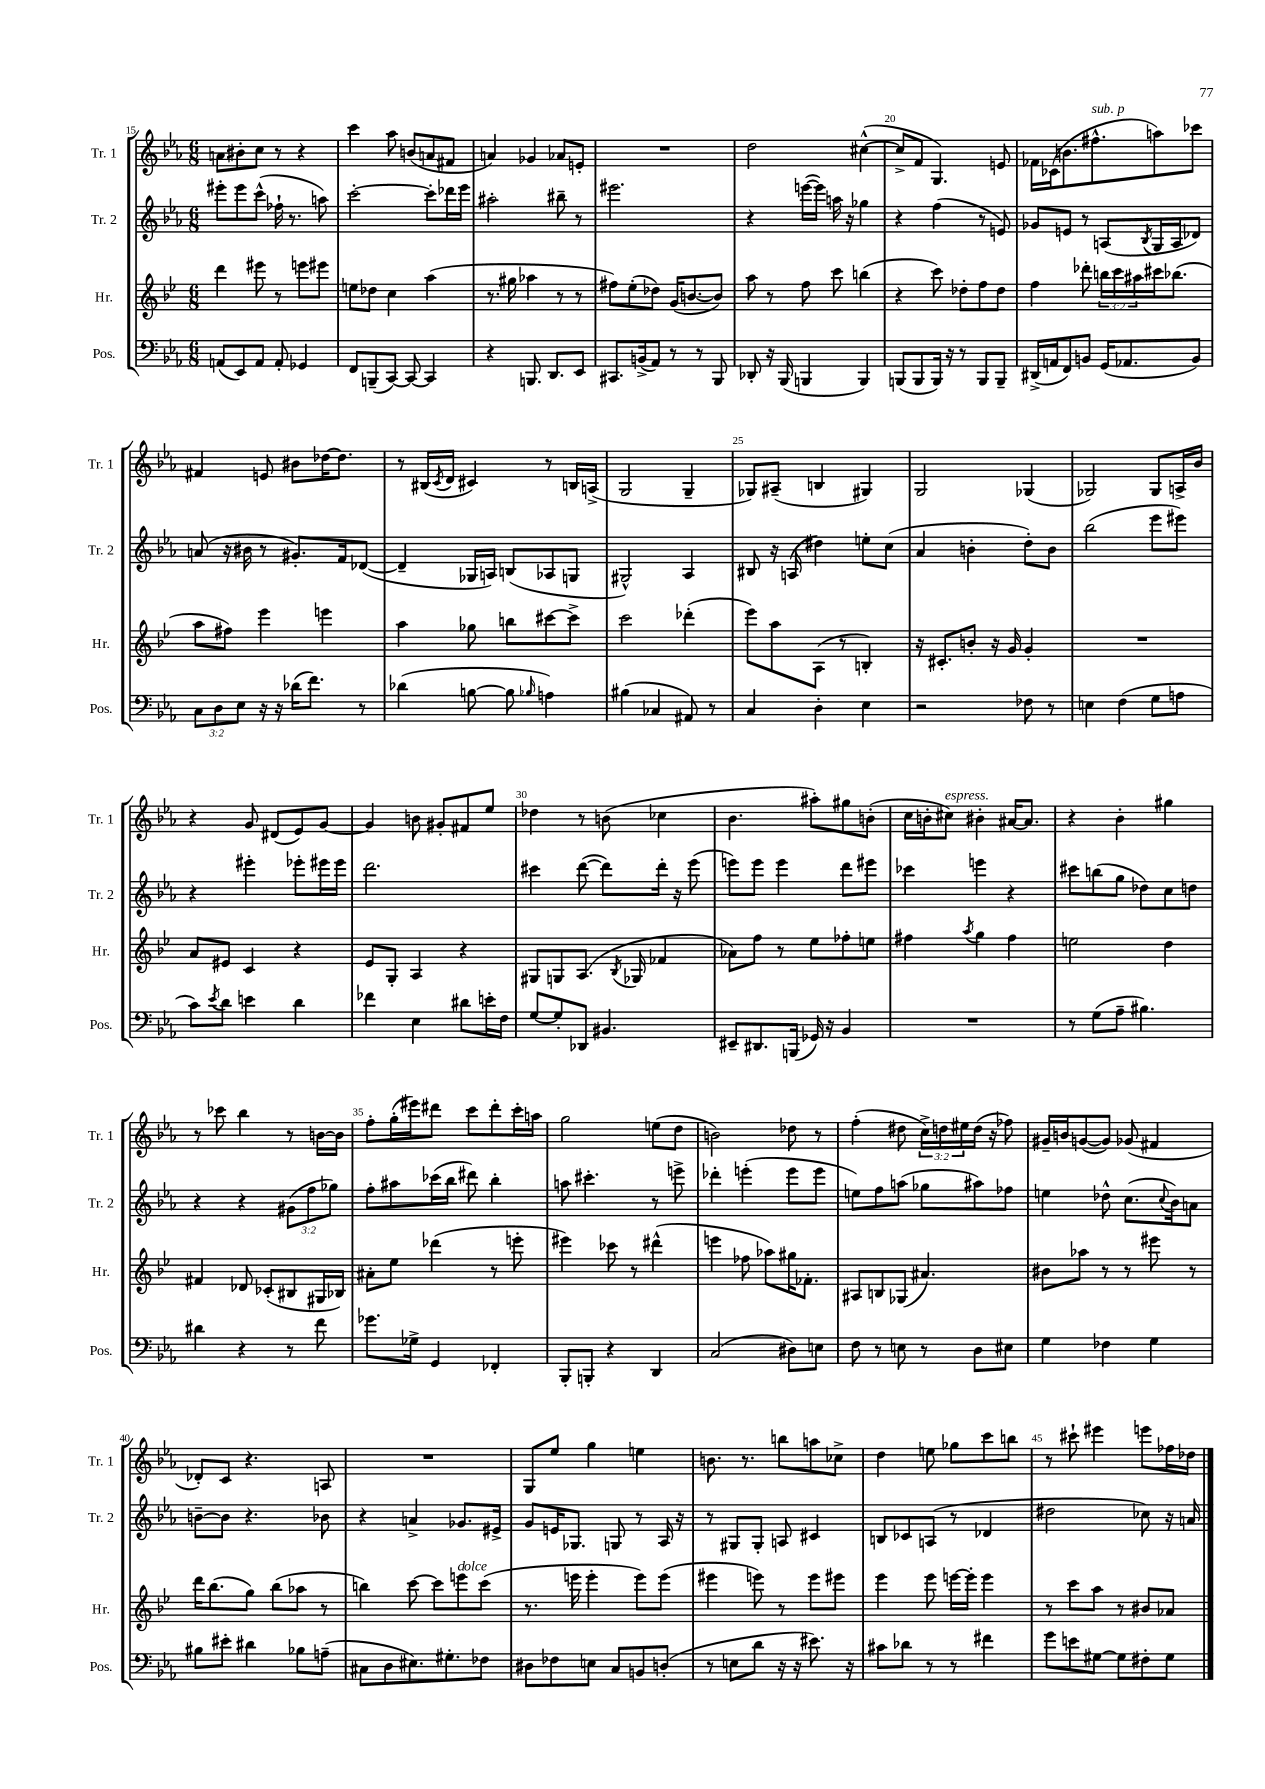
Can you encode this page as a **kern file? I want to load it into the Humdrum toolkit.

**kern	**kern	**kern	**kern
*part4	*part3	*part2	*part1
*staff4	*staff3	*staff2	*staff1
*I"Pos.	*I"Hr.	*I"Tr. 2	*I"Tr. 1
*I'Pos.	*I'Hr.	*I'Tr. 2	*I'Tr. 1
*clefF4	*clefG2	*clefG2	*clefG2
*k[b-e-a-]	*k[b-e-]	*k[b-e-a-]	*k[b-e-a-]
*M6/8	*M6/8	*M6/8	*M6/8
=15	=15	=15	=15
(8AAn/L	4ddd\	8eee#X'\L	8an\L
8EE-/)	.	8eee#\	8b#X'\
8AA/J	8eee#X\	(8ccc^^\J	8cc\J
8AA'/	8r	16ff-X`\	8r
.	.	8.r	.
4GG-X/	8eeen\L	.	4r
.	8eee#X\J	8aan\)	.
=16	=16	=16	=16
8FF/L	8een\L	[2ccc'\	4ccc\
(8BBBn~/	8dd-X\J	.	.
[8CC/J)	4cc\	.	8aa-\
8CC/_	.	.	(8bn/L
4CC/]	(4aa\	8ccc'\L]	8an/
.	.	16ddd-X\L	8f#X/J
.	.	16eee-\JJ	.
=17	=17	=17	=17
4r	8.r	2aa#X'\	4an/)
.	16gg#X\	.	.
8.BBBn/	4aa-X\	.	4g-X/
8.DD/L	.	.	.
.	8r	8bb#X~\	8a-X/L
8EE-/J	8r	8r	8en'/J
=18	=18	=18	=18
8.CC#X/L	8ff#X\L)	2.eee#X\	2.r
.	(8ee-'\	.	.
(16BBn^/k	.	.	.
8AA-/J)	8dd-X\J)	.	.
8r	(16g/KL	.	.
.	[8.bn/	.	.
8r	.	.	.
8BBB-/	8b/J])	.	.
=19	=19	=19	=19
8DD-X'/	8aa\	4r	2dd\
16r	8r	.	.
(16BBB-/	.	.	.
4BBBn/	8ff\	([16eeen\LL	.
.	.	16eee\JJ])	.
.	8ccc\	16aan\	.
.	.	16r	.
4BBB/)	(4bbn\	4gg-X\	([4cc#X^^\
=20	=20	=20	=20
(8BBBn/L	4r	4r	8cc#^/L]
8BBB/	.	.	8f/J
16BBB/Jk)	8ccc\)	(4ff\	4.G/)
16r	.	.	.
8r	8dd-X'\L	.	.
8BBB/L	8ff\	8r	.
8BBB~/J	8dd-\J	8en/)	8en/
=21	=21	=21	=21
(16DD#X^/LL	4ff\	8g-X/L	16f-X\LL
16AAn/J	.	.	(16c-X\J
8FF/)	.	8en/J	8.bn\
8BBn/J	8ddd-X'\	8r	.
!	!	!	!LO:TX:a:i:t=sub. p
.	.	.	8.ff#X^^\
(16GG/KL	24bbn\LL	(8An/L	.
.	24ccc\	.	.
8.AA-X/	.	.	.
.	24aa#X\	.	.
.	.	8qB-/	.
.	16ccc#X\J	16G/L	8aan\)
.	(8.bb-X\J	16A/J	.
8BB/J)	.	8d-X/J)	8ccc-X\J
!!LO:LB:g=z
=22	=22	=22	=22
12C\L	8aa\L	(8an/	4f#X/
12D\	.	.	.
.	8ff#X\J)	16r	.
12E-\J	.	.	.
.	.	16b#X\	.
16r	4eee-\	8r	8en/
16r	.	.	.
(16d-X\KL	.	8.g#X'/L)	8b#X\L
8.f\J)	.	.	.
.	4eeen\	.	[16dd-X\K
.	.	16f/k	8.dd-\J]
8r	.	([8d-X/J	.
=23	=23	=23	=23
(4d-X\	4aa\	4d-~/]	8r
.	.	.	(16B#X/LL
.	.	.	8qc/
.	.	.	16d/JJ
[8Bn\	8gg-X\	16G-X/LL	4c#X/)
.	.	16An/JJ)	.
8B\]	8bbn\L	(8Bn/L	.
16qqB-X/	.	.	.
4An\)	[8ccc#X\	8A-X/	8r
.	8ccc#^\J]	8Gn/J	16Bn/LL
.	.	.	(16An^/JJ
=24	=24	=24	=24
(4B#X\	2ccc\	2G#X^^/)	2G/
4C-X/	.	.	.
8AA#X/)	(4ddd-X'\	4A-/	4G~/
8r	.	.	.
=25	=25	=25	=25
4C/	8eee-\L)	8B#X/	8G-X/L)
.	8aa\	16r	(8A#X~/J
.	.	(16An/	.
4D'\	(8A\J	4dd#X\)	4Bn/
.	8r	.	.
4E-\	4Bn'/)	8een'\L	4G#X/)
.	.	(8cc\J	.
=26	=26	=26	=26
2r	16r	4a-/	2G/
.	8.c#X'/L	.	.
.	8bn'/J	4bn'\	.
.	16r	.	.
.	16g/	.	.
8F-X\	4g'/	8dd'\L)	(4G-X/
8r	.	8b\J	.
=27	=27	=27	=27
4En\	2.r	(2bb-\	2G-X/)
(4F\	.	.	.
8G\L	.	8eee-\L	8G-/L
8An\J	.	8eee#X\J)	16An^/L
.	.	.	16b-/JJ
!!LO:LB:g=z
=28	=28	=28	=28
8c\L)	8a/L	4r	4r
8qe-/	.	.	.
8d\J	8e#X/J	.	.
4en\	4c/	4eee#X'\	8g/
.	.	.	(8d#X/L
4d\	4r	8eee-X'\L	8e-/)
.	.	16eee#X\L	[8g/J
.	.	16eee#\JJ	.
=29	=29	=29	=29
4f-X\	8e-/L	2.ddd\	4g/]
.	8G'/J	.	.
4E-\	4A/	.	8bn\
.	.	.	8g#X'/L
8d#X\L	4r	.	8f#X/
16en'\L	.	.	8ee-/J
16F\JJ	.	.	.
=30	=30	=30	=30
[8G/L	8G#X/L	4ccc#X\	4dd-X\
8G'/]	8Gn/	.	.
8DD-X/J	(8.A/J	([8ddd\	8r
4.BB#X/	.	8ddd\L])	(8bn\
.	8qB-/	.	.
.	16G-X/	.	.
.	4f-X/	16ddd'\Jk	4cc-X\
.	.	16r	.
.	.	(8eee-\	.
=31	=31	=31	=31
8EE#X~/L	8a-X\L)	8eeen\L)	4.b-\
8.DD#X/	8ff\J	8eee\J	.
.	8r	4eee\	.
(16BBBn/Jk	.	.	.
16GG-X/)	8ee-\L	.	8aa#X'\L)
16r	.	.	.
4BB-/	8ff-X'\	8ddd\L	8gg#X\
.	8een\J	8eee#X\J	(8bn'\J
=32	=32	=32	=32
2.r	4ff#X\	4ccc-X\	16cc\LL
.	.	.	16bn'\J
!	!	!	!LO:TX:a:i:t=espress.
.	.	.	8cc#X\J)
.	8qaa/	.	.
.	4gg\	4eeen\	4b#X'\
.	4ff#\	4r	[16a#X/KL
.	.	.	8.a#/J]
=33	=33	=33	=33
8r	2een\	8ccc#X\L	4r
(8G\L	.	(8bbn\	.
8A-~\J	.	8gg\J	4b-'\
4.B#X\)	.	8dd-X\L)	.
.	4dd\	8cc\	4gg#X\
.	.	8ddn\J	.
!!LO:LB:g=z
=34	=34	=34	=34
4d#X\	4f#X/	4r	8r
.	.	.	8ccc-X\
4r	8d-X/	4r	4bb-\
.	(8c-X'/L	.	.
8r	8B#X/	(12g#X\L	8r
.	.	12ff\	.
8f\	16G#X/L	.	[16bn\LL
.	.	12gg-X\J)	.
.	16B-X/JJ)	.	16b\JJ]
=35	=35	=35	=35
8.g-X\L	8a#X'\L	8ff'\L	8ff'\L
.	8ee-\J	8aa#X\	(16gg'\L
16G-X^\Jk	.	.	16eee#X\J)
4GG/	(4ddd-X\	(16ccc-X\L	8ddd#X\J
.	.	16bb-\JJ	.
.	.	8ddd#X\)	8ccc\L
4FF-X'/	8r	4bb-'\	8ddd#'\
.	8eeen'\	.	16ccc'\L
.	.	.	16aan\JJ
=36	=36	=36	=36
8BBB-'/L	4eee#X\)	8aan\	2gg\
8BBBn'/J	.	4.ccc#X'\	.
4r	8ccc-X\	.	.
.	8r	.	.
4DD/	(4ddd#X^^\	8r	(8een\L
.	.	8eeen^\	8dd\J
=37	=37	=37	=37
(2C/	4eeen\	4ddd-X'\	2bn\)
.	8ff-X\	(4eeen'\	.
.	8aa-X\L)	.	.
8D#X\L)	16gg#X\K	8eee\L	8dd-X\
.	8.f-X'\J	.	.
8En\J	.	8eee\J	8r
=38	=38	=38	=38
8F\	8A#X/L	8een\L)	(4ff'\
8r	8Bn/	8ff\	.
8En\	(8G-X/J	(8aan\J	8dd#X\
8r	4.a#X/)	8gg-X\L	24cc^\LL)
.	.	.	24ddn\
.	.	.	24ee#X\
8D\L	.	8aa#X\)	(16dd\JJ
.	.	.	16r
8E#X\J	.	8ff-X\J	8ff-X\)
=39	=39	=39	=39
4G\	8b#X\L	4een\	16g#X~/LL
.	.	.	16bn/J
.	8aa-X\J	.	([8gn/
4F-X\	8r	8dd-X^^\	8g/J])
.	8r	(8.cc\L	(8g-X/
4G\	8eee#X\	.	4f#X/
.	.	8qqcc/	.
.	.	16b-\k)	.
.	8r	8an\J	.
!!LO:LB:g=z
=40	=40	=40	=40
8B#X\L	16ddd\KL	[8bn~\L	8d-X'/L)
.	(8.bb-\	.	.
8e#X'\J	.	8b\J]	8c/J
4d#X\	8gg\J)	4.r	4.r
.	(8bb-\L	.	.
8B-X\L	8aa-X\J	.	.
(8An~\J	8r	8b-X\	8An/
=41	=41	=41	=41
8C#X\L	4bbn\)	4r	2.r
8D\	.	.	.
8.E#X\)	[8ccc\	4an^/	.
.	8ccc\L]	.	.
8.G#X'\	.	.	.
!	!LO:TX:a:i:t=dolce	!	!
.	8eeen\	8.g-X/L	.
8F-X\J	(8ccc\J	.	.
.	.	16e#X^/Jk	.
=42	=42	=42	=42
8D#X\L	8.r	8g/L	8G/L
8F-X\	.	16en/K	8ee-/J
.	16eeen\	8.G-X/J	.
8En\J	4eee'\	.	4gg\
8C/L	.	8Gn/	.
8BBn/	8eee\L)	8r	4een\
(8Dn'/J	(8eee\J	16A-/	.
.	.	16r	.
=43	=43	=43	=43
8r	4eee#X\	8r	8.bn\
8En\L	.	8G#X/L	.
.	.	.	8.r
8d\J	8eeen\)	8G#'/J	.
16r	8r	8An/	8bbn\L
16r	.	.	.
8.e#X\)	8eee\L	4c#X/	8aan\
.	8eee#X\J	.	8cc-X^\J
16r	.	.	.
=44	=44	=44	=44
8c#X\L	4eee-\	8Bn/L	4dd\
8d-X\J	.	8c-X/	.
8r	8eee-\	(8An/J	8een\
8r	[16eeen\LL	8r	8gg-X\L
.	16eee'\JJ]	.	.
4f#X\	4eee\	4d-X/	8ccc\
.	.	.	8bbn\J
=45	=45	=45	=45
8g\L	8r	2dd#X\	8r
8en\	8ccc\L	.	8ccc#X`\
[8G#X\J	8aa\J	.	4eee#X\
8G#\L]	8r	.	.
8F#X'\	8b#X/L	8cc-X\)	8eeen\L
8G#\J	8a-X/J	16r	16ff-X\L
.	.	16an/	16dd-X\JJ
==	==	==	==
*-	*-	*-	*-
